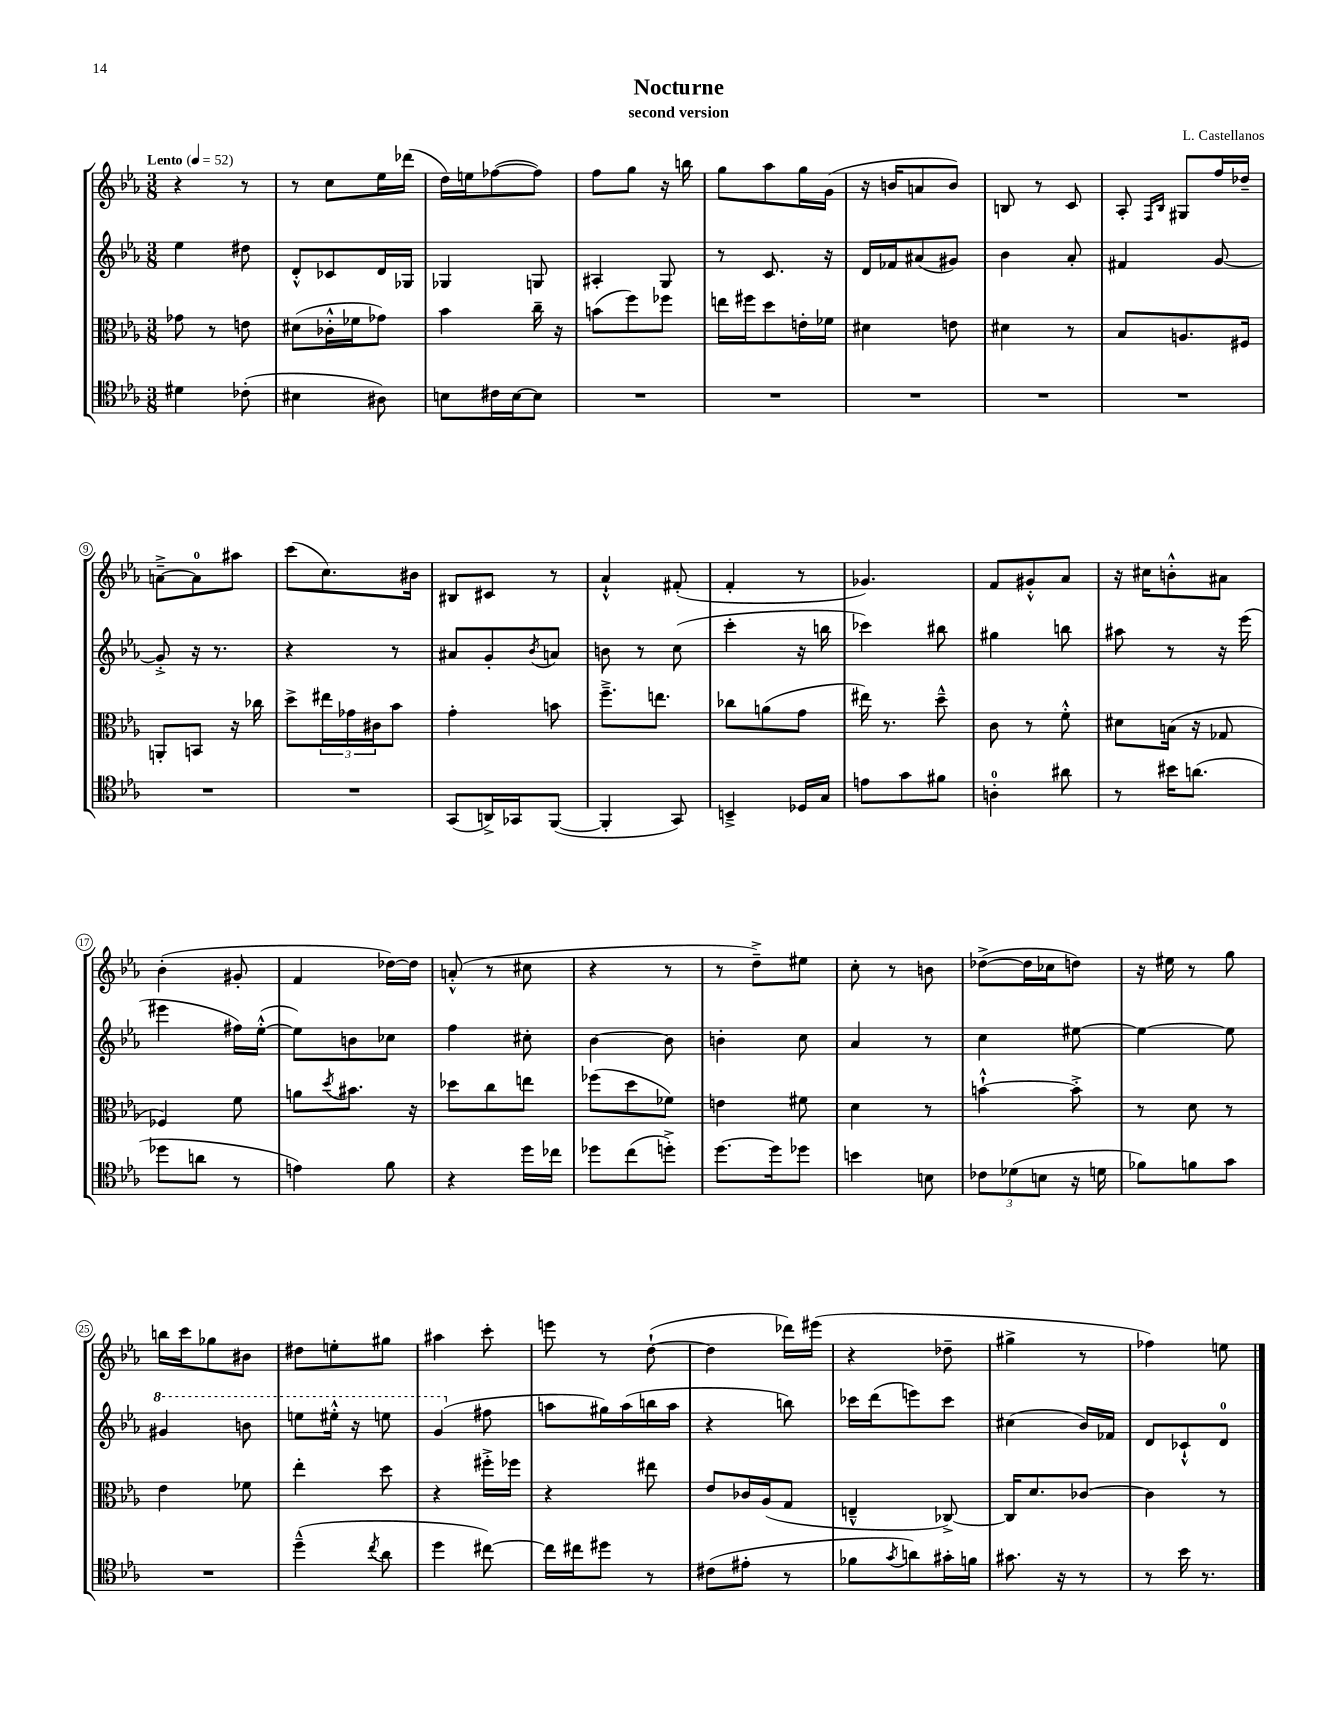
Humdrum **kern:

**kern	**kern	**kern	**kern
*staff4	*staff3	*staff2	*staff1
*clefC4	*clefC3	*clefG2	*clefG2
*k[b-e-a-]	*k[b-e-a-]	*k[b-e-a-]	*k[b-e-a-]
*M3/8	*M3/8	*M3/8	*M3/8
*MM52	*MM52	*MM52	*MM52
4d#	8g-	4ee-	4r
.	8r	.	.
(8c-'	8e	8dd#	8r
=	=	=	=
4B#	(8d#	8d'^^	8r
.	16c-'^^	8c-	8cc
.	16f-	.	.
8A#)	8g-)	16d	16ee-
.	.	16G-	(16ddd-
=	=	=	=
8B	4b-	4G-	16dd)
.	.	.	16ee
16c#	.	.	([8ff-
[16B	.	.	.
8B]	16cc~	8G	8ff-])
.	16r	.	.
=	=	=	=
4.r	(8b	4A#'	8ff
.	8ff)	.	8gg
.	8ff-	8G	16r
.	.	.	16bb
=	=	=	=
4.r	16ee	8r	8gg
.	16ff#	.	.
.	8dd	8.c	8aa-
.	16e'	.	16gg
.	16f-	16r	(16g
=	=	=	=
4.r	4d#	16d	16r
.	.	16f-	16b
.	.	(8a#	8a
.	8e	8g#)	8b)
=	=	=	=
4.r	4d#	4b-	8B
.	.	.	8r
.	8r	8a-'	8c
=	=	=	=
4.r	8B-	4f#	8A-'
.	.	.	16qqF
.	.	.	16qqB-
.	8.A	.	8G#
.	.	[8g	16ff
.	16F#	.	16dd-~
=	=	=	=
4.r	8AA'	8g'^]	[8a~^
.	8BB	16r	8a]
.	.	8.r	.
.	16r	.	8aa#
.	16cc-	.	.
=	=	=	=
4.r	8dd^	4r	(8ccc
.	24ee#	.	8.cc)
.	24g-	.	.
.	24c#	.	.
.	8b-	8r	.
.	.	.	16b#
=	=	=	=
(8GG	4g'	8a#	8B#
16AA^)	.	8g'	8c#
16GG-	.	.	.
.	.	8qb-	.
([8FF	8b	8a	8r
=	=	=	=
4FF']	8.ff~^	8b	4a-`^^
.	.	8r	.
.	8.ee	.	.
8GG)	.	(8cc	(8f#'
=	=	=	=
4BB~^	8cc-	4ccc'	4f'
.	(8a	.	.
16D-	8g	16r	8r
16G	.	16bb	.
=	=	=	=
8e	16ee#)	4ccc-)	4.g-)
.	8.r	.	.
8g	.	.	.
8f#	8dd~^^	8bb#	.
=	=	=	=
4A'	8c	4gg#	8f
.	8r	.	8g#'^^
8a#	8f'^^	8bb	8a-
=	=	=	=
8r	8d#	8aa#	16r
.	.	.	16cc#
16b#	(16B	8r	8b'^^
(8.a	16r	.	.
.	8G-	16r	8a#
.	.	(16eee-	.
=	=	=	=
8dd-	4F-)	4eee#	(4b-'
8a	.	.	.
8r	8f	16ff#)	8g#'
.	.	([16ee-'^^	.
=	=	=	=
4e)	8a	8ee-])	4f
.	8qdd	.	.
.	8.b#	8b	.
8f	.	8cc-	[16dd-)
.	16r	.	16dd-]
=	=	=	=
4r	8dd-	4ff	(8a'^^
.	8cc	.	8r
16dd	8ee	8cc#'	8cc#
16cc-	.	.	.
=	=	=	=
8dd-	(8ff-	[4b-	4r
(8cc	8dd	.	.
8dd'^)	8f-)	8b-]	8r
=	=	=	=
[8.dd	4e	4b'	8r
.	.	.	8dd~^)
16dd]	.	.	.
8dd-	8f#	8cc	8ee#
=	=	=	=
4b	4d	4a-	8cc'
.	.	.	8r
8B	8r	8r	8b
=	=	=	=
12c-	[4b`^^	4cc	([8dd-^
(12d-	.	.	.
.	.	.	16dd-]
12B	.	.	.
.	.	.	16cc-
16r	8b'^]	[8ee#	8dd)
16d	.	.	.
=	=	=	=
8f-)	8r	4ee#_	16r
.	.	.	16ee#
8f	8d	.	8r
8g	8r	8ee#]	8gg
=	=	=	=
4.r	4e-	4gg#	16bb
.	.	.	16ccc
.	.	.	8gg-
.	8f-	8bb	8b#
=	=	=	=
(4dd~^^	4ee-'	8eee	8dd#
.	.	16eee#'^^	8ee'
.	.	16r	.
8qcc	.	.	.
8a-	8dd	8eee	8gg#
=	=	=	=
4dd	4r	(4gg	4aa#
[8cc#)	16ff#'^	8ff#	8ccc'
.	16ff-	.	.
=	=	=	=
16cc#]	4r	8aa	8eee
16cc#	.	.	.
8dd#	.	16gg#)	8r
.	.	(16aa	.
8r	8ee#	16bb	([8dd`
.	.	16aa	.
=	=	=	=
(8c#	8e-	4r	4dd]
8e#'	16c-	.	.
.	(16A-	.	.
8r	8G	8bb)	16ddd-)
.	.	.	(16eee#
=	=	=	=
8f-	4E~^^	16ccc-	4r
.	.	(16ddd	.
8qg	.	.	.
8a)	.	8eee)	.
16g#'	[8C-^)	8ccc-	8dd-~
16f	.	.	.
=	=	=	=
8.g#	16C-]	(4cc#	4gg#^
.	8.d	.	.
16r	.	.	.
8r	[8c-	16b-)	8r
.	.	16f-	.
=	=	=	=
8r	4c-]	8d	4ff-)
16b-	.	8c-`^^	.
8.r	.	.	.
.	8r	8d	8ee
==	==	==	==
*-	*-	*-	*-
